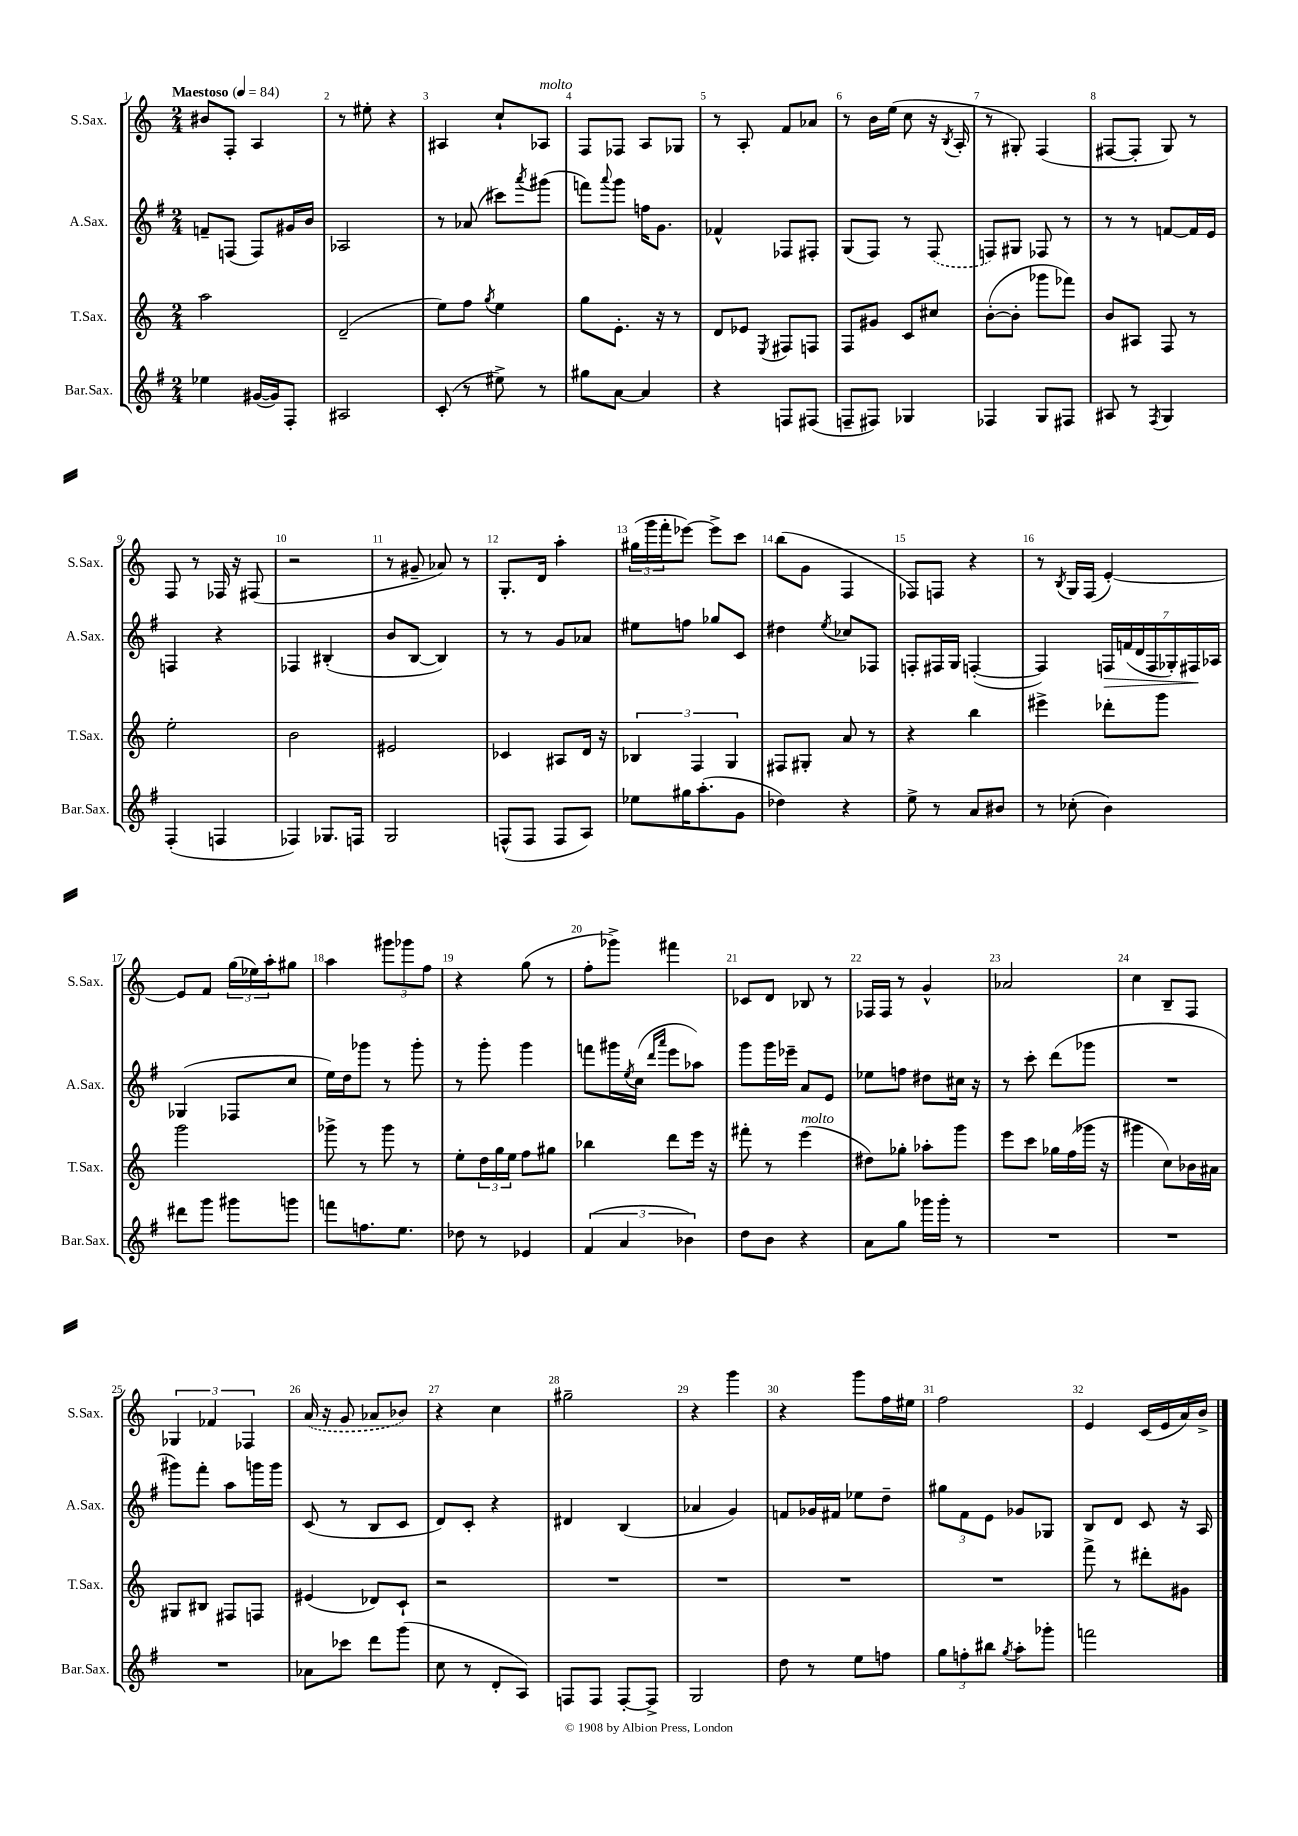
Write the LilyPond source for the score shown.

<<
\new StaffGroup <<
\new Staff = "s0" \with { instrumentName = "S.Sax." shortInstrumentName = "S.Sax." } {
    \clef treble \key c \major \numericTimeSignature \time 2/4 \tempo "Maestoso" 4 = 84
    bis'8 f8-. a4 |
    r8 eis''8-. r4 |
    ais4 c''8-! aes8^\markup { \italic "molto" } |
    f8 fes8 a8 ges8 |
    r8 a8-. f'8 aes'8 |
    r8 b'16 e''16( c''8 r16 \acciaccatura { b8 } a16-. |
    r8 gis8-.) f4( |
    fis8~ fis8-. g8) r8 |
    f8 r8 fes16 r16 fis8( |
    r2 |
    r8 gis'8-- aes'8) r8 |
    g8.-. d'16 a''4-. |
    \tuplet 3/2 { gis''16( g'''16 f'''16-. } ees'''8~) ees'''8-> c'''8 |
    b''8( g'8 f4 |
    fes8) f8 r4 |
    r8 \acciaccatura { b8 } g16 f16( e'4~-.) |
    e'8 f'8 \tuplet 3/2 { g''16( ees''16) a''16-. } gis''8 |
    a''4 \tuplet 3/2 { gis'''8 ges'''8 f''8 } |
    r4 g''8( r8 |
    f''8-. ges'''8->) fis'''4 |
    ces'8 d'8 bes8 r8 |
    fes16 fes16 r8 g'4-^ |
    aes'2 |
    c''4 b8-- f8 |
    \tuplet 3/2 { ges4 fes'4 fes4 } |
    \once \slurDashed a'16( r16 g'8 aes'8 bes'8) |
    r4 c''4 |
    gis''2-- |
    r4 g'''4 |
    r4 g'''8 f''16 eis''16 |
    f''2 |
    e'4 c'16( e'16 a'16) b'16-> \bar "|." |
}
\new Staff = "s1" \with { instrumentName = "A.Sax." shortInstrumentName = "A.Sax." } {
    \clef treble \key g \major \numericTimeSignature \time 2/4
    f'8-- f8( f8) gis'16 b'16 |
    aes2 |
    r8 aes'8( cis'''8) \acciaccatura { a'''8 } gis'''8( |
    f'''8) \appoggiatura { a'''8 } g'''8 f''16 g'8. |
    fes'4-^ fes8 fis8-. |
    g8( fis8) r8 \once \slurDashed fis8( |
    f8) gis8 fes8 r8 |
    r8 r8 f'8~ f'16 e'16 |
    f4 r4 |
    fes4 bis4-.( |
    b'8 b8~ b4) |
    r8 r8 g'8 aes'8 |
    eis''8 f''8 ges''8 c'8 |
    dis''4 \acciaccatura { e''8 } ces''8 fes8 |
    f8-. fis16 g16 f4~-.( |
    f4) \tuplet 7/4 { f16\> f'16( d'16 f16 ges16-.) fis16\! aes16 } |
    ges4( fes8 c''8 |
    e''16) d''16 ges'''8 r8 ges'''8-. |
    r8 g'''8-. g'''4 |
    f'''8 gis'''16 \acciaccatura { e''8 } c''16( \grace { d'''16 a'''16 } e'''8 aes''8) |
    g'''8 g'''16 ees'''16-- a'8 e'8 |
    ees''8 f''8 dis''8 cis''16 r16 |
    r8 c'''8-. d'''8( ges'''8 |
    R2 |
    gis'''8) fis'''8-. a''8 g'''16 g'''16 |
    c'8( r8 b8 c'8 |
    d'8) c'8-. r4 |
    dis'4 b4( |
    aes'4 g'4) |
    f'8 ges'16 fis'16 ees''8 d''8-- |
    \tuplet 3/2 { gis''8 fis'8 e'8 } ges'8 ges8 |
    b8 d'8 c'8 r16 a16 \bar "|." |
}
\new Staff = "s2" \with { instrumentName = "T.Sax." shortInstrumentName = "T.Sax." } {
    \clef treble \key c \major \numericTimeSignature \time 2/4
    a''2 |
    d'2--( |
    e''8) f''8 \acciaccatura { g''8 } e''4 |
    g''8 e'8.-. r16 r8 |
    d'8 ees'8 \acciaccatura { e8 } fis8 f8 |
    f8 gis'8 c'8 cis''8 |
    b'8~-.( b'8-. ges'''8 fes'''8) |
    b'8 ais8 f8 r8 |
    e''2-. |
    b'2 |
    eis'2 |
    ces'4 ais8 d'16 r16 |
    \tuplet 3/2 { bes4 f4 g4 } |
    fis8 gis8-. a'8 r8 |
    r4 b''4 |
    eis'''4-> des'''8-. g'''8 |
    g'''2 |
    ges'''8-> r8 ges'''8 r8 |
    e''8-. \tuplet 3/2 { d''16 g''16 e''16 } f''8 gis''8 |
    bes''4 d'''8 e'''16 r16 |
    fis'''8-. r8 e'''4^\markup { \italic "molto" }( |
    dis''8) ges''8-. aes''8-. g'''8 |
    e'''8 c'''8 ges''16 f''16( ges'''16 r16 |
    gis'''4 c''8) bes'16 ais'16 |
    gis8 bis8 fis8 f8 |
    eis'4( des'8) c'8-! |
    r2 |
    R2 |
    R2 |
    R2 |
    R2 |
    f'''8-> r8 dis'''8-. gis'8 \bar "|." |
}
\new Staff = "s3" \with { instrumentName = "Bar.Sax." shortInstrumentName = "Bar.Sax." } {
    \clef treble \key g \major \numericTimeSignature \time 2/4
    ees''4 gis'16~( gis'16) fis8-. |
    ais2 |
    c'8-.( r8 eis''8->) r8 |
    gis''8 a'8~ a'4 |
    r4 f8 fis8( |
    f8-- fis8) ges4 |
    fes4 g8 fis8 |
    ais8 r8 \acciaccatura { fis8 } g4 |
    fis4-.( f4 |
    fes4) ges8. f16 |
    g2 |
    f8-^( f8 f8 a8) |
    ees''8 gis''16 a''8.-.( g'8 |
    des''4) r4 |
    e''8-> r8 a'8 bis'8 |
    r8 ces''8-.( b'4) |
    dis'''8 g'''8 gis'''8 g'''8 |
    f'''8 f''8. e''8. |
    des''8 r8 ees'4 |
    \tuplet 3/2 { fis'4( a'4 bes'4) } |
    d''8 b'8 r4 |
    a'8 g''8 ges'''16 ges'''16-. r8 |
    R2 |
    R2 |
    R2 |
    aes'8 ces'''8 d'''8 g'''8( |
    c''8 r8 d'8-. a8) |
    f8 f8 f8~-. f8-> |
    g2 |
    d''8 r8 e''8 f''8 |
    \tuplet 3/2 { g''8 f''8-. bis''8 } \acciaccatura { g''8 } a''8-. ges'''8-. |
    f'''2 \bar "|." |
}
>>
>>
\layout { \context { \Score \override BarNumber.break-visibility = ##(#f #t #t) barNumberVisibility = #all-bar-numbers-visible } }
